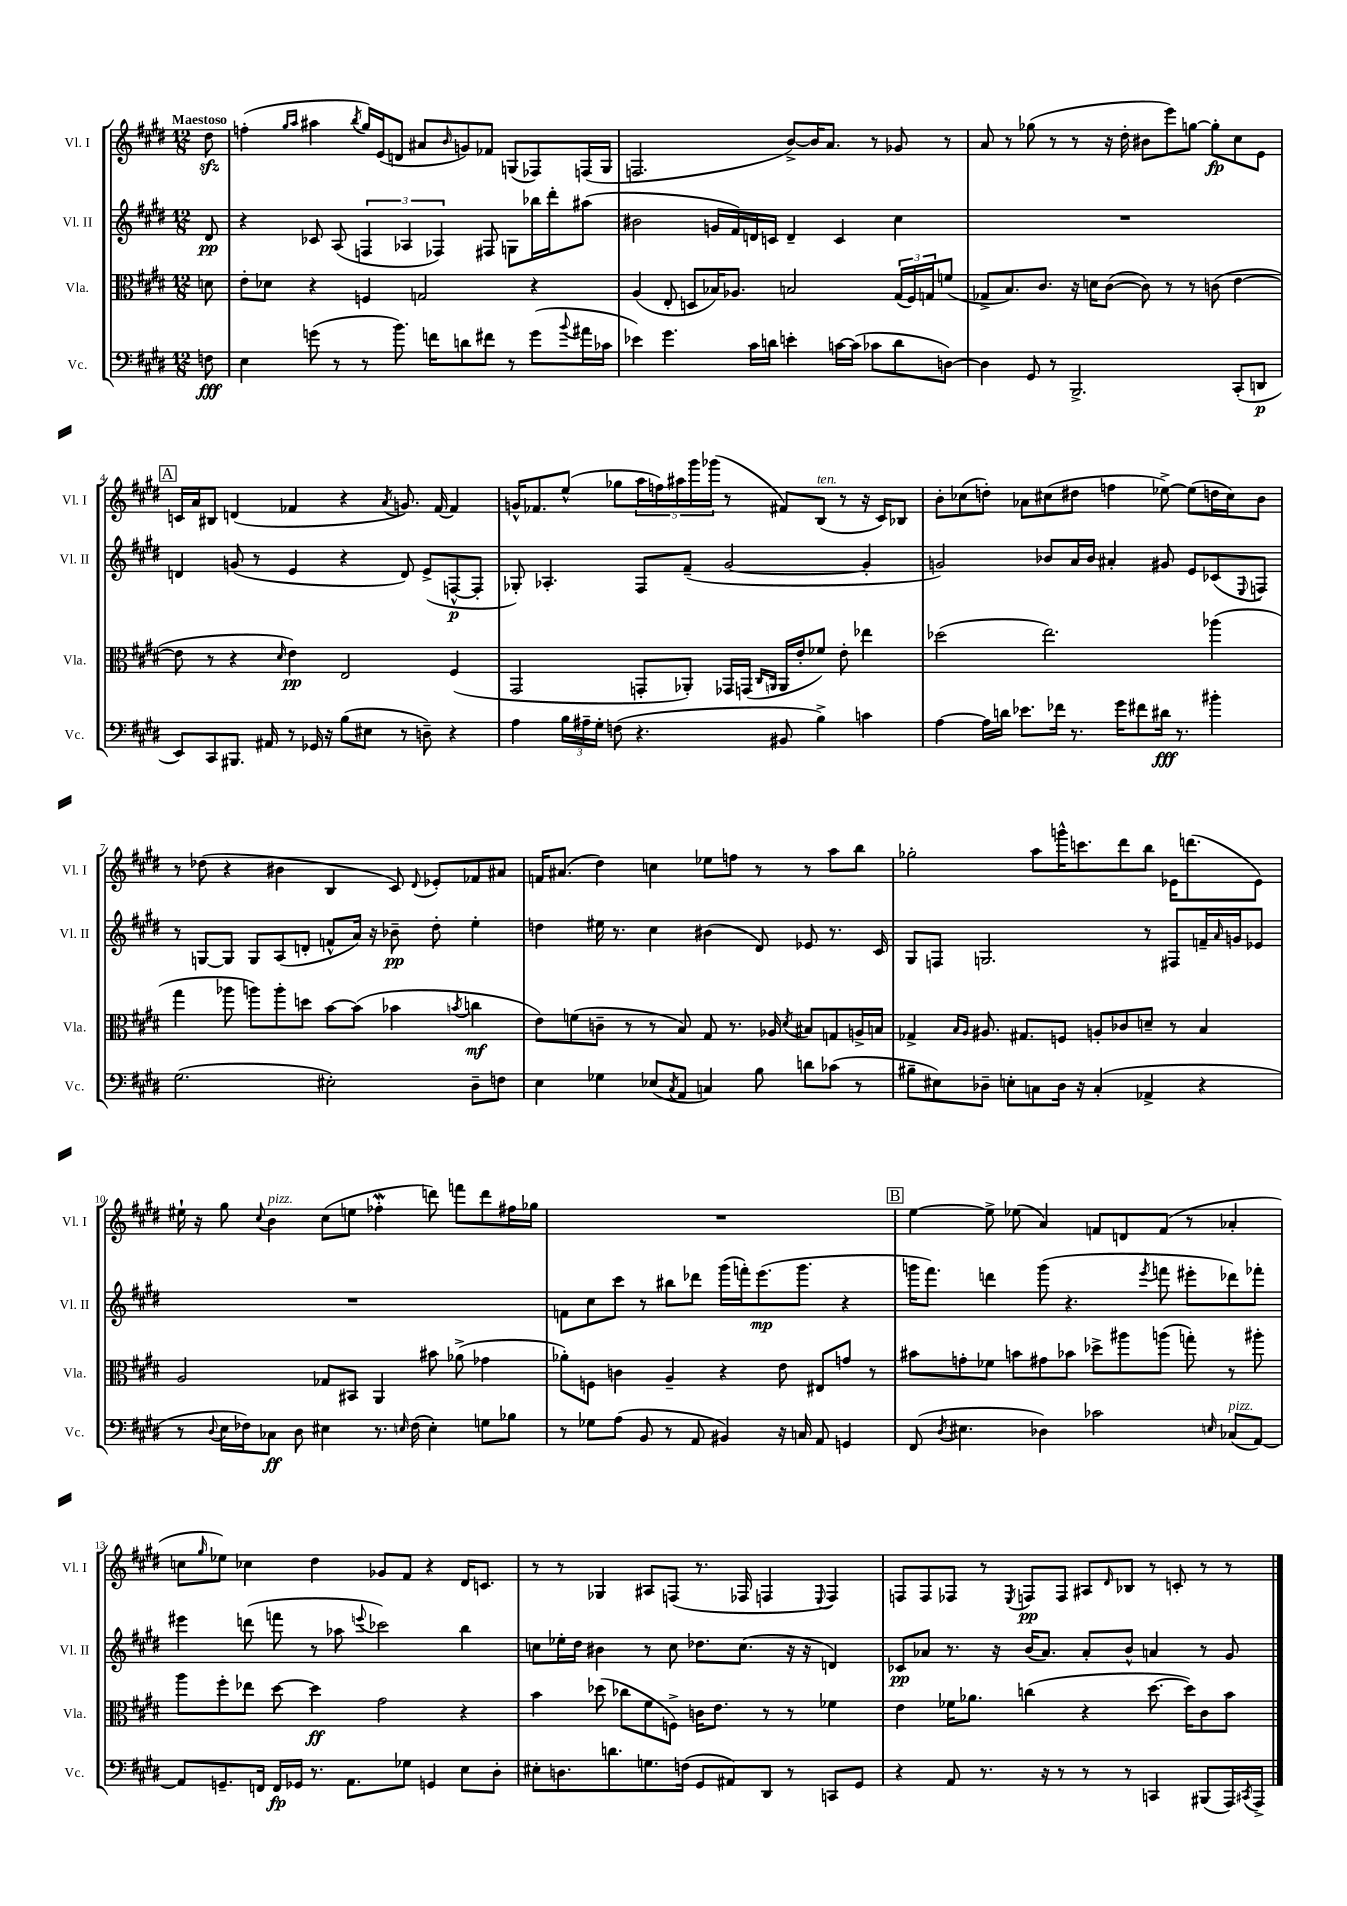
<<
\new StaffGroup <<
\new Staff = "s0" \with { instrumentName = "Vl. I" shortInstrumentName = "Vl. I" } {
    \clef treble \key e \major \numericTimeSignature \time 12/8 \partial 8 \tempo "Maestoso"
    dis''8\sfz |
    f''4-.( \grace { gis''16 a''16 } ais''4 \acciaccatura { b''8 } gis''16) e'16( d'8 ais'8 \grace { b'16 } g'8) fes'8 g8( fes8) f16( g16 |
    f2. b'8~->) b'16 a'8. r8 ges'8 r8 |
    a'8 r8 ges''8( r8 r8 r16 dis''16-. bis'8 e'''8) g''8~ g''8-.\fp cis''8 e'8 |
    \mark \markup { \box "A" } c'16 a'16 bis8 d'4( fes'4 r4 \acciaccatura { a'8 } g'8.) fes'16~ fes'4 |
    g'16-^ fes'8. e''8-^( ges''8 \tuplet 5/4 { a''16 f''16) ais''16 gis'''16 ges'''16( } r8 fis'8) b8^\markup { \italic "ten." }( r8 r16 cis'16) bes8 |
    b'8-. ces''8( d''8-.) aes'8 cis''8( dis''8 f''4 ees''8~->) ees''8( d''16 cis''16) b'8 |
    r8 des''8( r4 bis'4 b4 cis'8) \appoggiatura { dis'8 } ees'8-. fes'8 ais'8 |
    f'16 ais'8.( dis''4) c''4 ees''8 f''8 r8 r8 a''8 b''8 |
    ges''2-. a''8 g'''16-^ c'''8. dis'''8 b''8 ees'16 d'''8.( ees'8) |
    eis''16-! r16 gis''8 \appoggiatura { cis''8 } b'4^\markup { \italic "pizz." } cis''8( e''8 fes''4-.\mordent d'''8) f'''8 d'''8 fis''16 ges''16 |
    R1. |
    \mark \markup { \box "B" } e''4~ e''8-> ees''8( a'4) f'8 d'8 f'8( r8 aes'4-. |
    c''8 \grace { gis''16 } ees''8) ces''4 dis''4 ges'8 fis'8 r4 dis'16 c'8. |
    r8 r8 ges4 ais8 f8( r8. fes16 f4 \appoggiatura { e8 } f4) |
    f8 f8 fes8 r8 \acciaccatura { e8 } f8\pp f8 ais8 \grace { dis'16 } bes8 r8 c'8-. r8 r8 \bar "|." |
}
\new Staff = "s1" \with { instrumentName = "Vl. II" shortInstrumentName = "Vl. II" } {
    \clef treble \key e \major \numericTimeSignature \time 12/8 \partial 8
    dis'8\pp |
    r4 ces'8 a8( \tuplet 3/2 { f4 aes4 fes4) } fis8 g8 bes''16 dis'''16-. ais''8( |
    bis'2 g'16 fis'16) d'16 c'16 d'4-- c'4 cis''4 |
    R1. |
    \mark \markup { \box "A" } d'4 g'8( r8 e'4 r4 d'8) e'8->( f8~-^\p f8-. |
    ges8-.) aes4.-. fis8 fis'8--( gis'2~ gis'4-. |
    g'2) bes'8 a'16 bes'16 ais'4-. gis'8 e'8 ces'8( \appoggiatura { e8 } f8) |
    r8 g8~ g8 g8 a8( d'8-. f'8-^ a'16) r16 bes'8--\pp dis''8-. e''4-. |
    d''4 eis''16 r8. cis''4 bis'4( dis'8) ees'8 r8. cis'16 |
    gis8 f8 g2. r8 fis8 f'16-- \grace { a'16 } g'16 ees'8 |
    R1. |
    f'8 cis''8 cis'''8 r8 bis''8 des'''8 gis'''16( f'''16-.) e'''8.\mp( gis'''8. r4 |
    \mark \markup { \box "B" } g'''16 fis'''8.) d'''4 g'''8( r4. \acciaccatura { e'''8 } f'''8 eis'''8-. des'''8) fes'''8-. |
    eis'''4 d'''8( f'''8 r8 aes''8 \appoggiatura { e'''8 } ces'''2) b''4 |
    c''8 ees''16-. dis''16 bis'4 r8 c''8 des''8. c''8.( r16 r16 d'4) |
    ces'8\pp aes'8 r8. r16 b'16( aes'8.) aes'8-. b'8-^ a'4 r8 gis'8 \bar "|." |
}
\new Staff = "s2" \with { instrumentName = "Vla." shortInstrumentName = "Vla." } {
    \clef alto \key e \major \numericTimeSignature \time 12/8 \partial 8
    d'8 |
    e'8-. des'8 r4 f4 g2 r4 |
    a4( e8-. d8 bes16) aes8. b2 \tuplet 3/2 { gis16( fis16) g16 } f'8( |
    ges8-> b8.) cis'8. r16 d'16 cis'8~( cis'8) r8 r8 c'8( e'4~ |
    \mark \markup { \box "A" } e'8 r8 r4 \grace { dis'16 } e'4\pp) e2 fis4( |
    gis,2 g,8-. aes,8-.) ges,16 g,16( \grace { cis16 a,16 } a,16 e'16-. fes'8) e'8-. ees''4 |
    des''2( e''2.) aes''4( |
    gis''4 aes''8 a''8) a''8-. d''8 b'8~ b'8( bes'4 \acciaccatura { b'8 } c''4\mf |
    e'8) f'8( c'8-- r8 r8 b8) gis8 r8. aes16 \acciaccatura { dis'8 } bis8 g8 a16-> b16 |
    ges4-> \grace { b16 a16 } ais8. gis8. f8 a8-. ces'8 d'8-- r8 b4 |
    a2 ges8 bis,8 a,4 bis'8 aes'8->( ges'4 |
    aes'8-.) f8 c'4 a4-- r4 e'8 eis8 g'8 r8 |
    \mark \markup { \box "B" } bis'8 g'8-. fes'8 b'8 gis'8 bes'8 des''8-> ais''8 a''8( g''8-.) r8 ais''8-. |
    a''8 fis''8-. ees''8 dis''8~ dis''4\ff gis'2 r4 |
    b'4 des''8( ces''8 fis'8 f8->) c'16 e'8. r8 r8 fes'4 |
    e'4 fes'16 aes'8. c''4( r4 dis''8.~ dis''16) cis'8 b'8 \bar "|." |
}
\new Staff = "s3" \with { instrumentName = "Vc." shortInstrumentName = "Vc." } {
    \clef bass \key e \major \numericTimeSignature \time 12/8 \partial 8
    f8\fff |
    e4 g'8( r8 r8 b'8.) f'16 d'8 fis'8 r8 g'8( \appoggiatura { b'8 } ais'16 ces'16 |
    ees'4) gis'4. cis'16 d'16 e'4-. c'16~ c'16( ces'8 d'8 d8~) |
    d4 gis,8 r8 b,,2.-> cis,8-.( d,8\p |
    \mark \markup { \box "A" } e,8) cis,8 bis,,8. ais,16 r8 ges,16 r16 b8( eis8 r8 d8--) r4 |
    a4 \tuplet 3/2 { b16 ais16-- gis16-. } f8( r4. bis,8 b4->) c'4 |
    a4~ a16 d'16 ees'8. fes'16 r8. gis'16 fis'8 dis'16\fff r8. bis'4-. |
    gis2.( eis2-.) dis8-- f8 |
    e4 ges4 ees8( \acciaccatura { cis8 } a,8 c4) b8 d'8 ces'8( r8 |
    bis8-- eis8) des8-- e8-. c8 des16 r16 c4-.( aes,4-> r4 |
    r8 \appoggiatura { dis8 } e16 fes16) ces8\ff dis8 eis4 r8. \grace { e16 } fes16( e4-.) g8 bes8 |
    r8 ges8 a8( b,8 r8 a,8 bis,4) r16 c16 a,8 g,4 |
    \mark \markup { \box "B" } fis,8( \acciaccatura { dis8 } eis4. des4) ces'2 \grace { e16 } ces8^\markup { \italic "pizz." }( a,8~) |
    a,8 g,8.-- f,16 f,16\fp ges,16 r8. a,8. ges8 g,4 e8 dis8-. |
    eis8-. d8. d'8. g8. f16( gis,8 ais,8) dis,8 r8 c,8 gis,8 |
    r4 a,8 r8. r16 r8 r8 r8 c,4 bis,,8( a,,16) \acciaccatura { cis,8 } a,,16-> \bar "|." |
}
>>
>>
